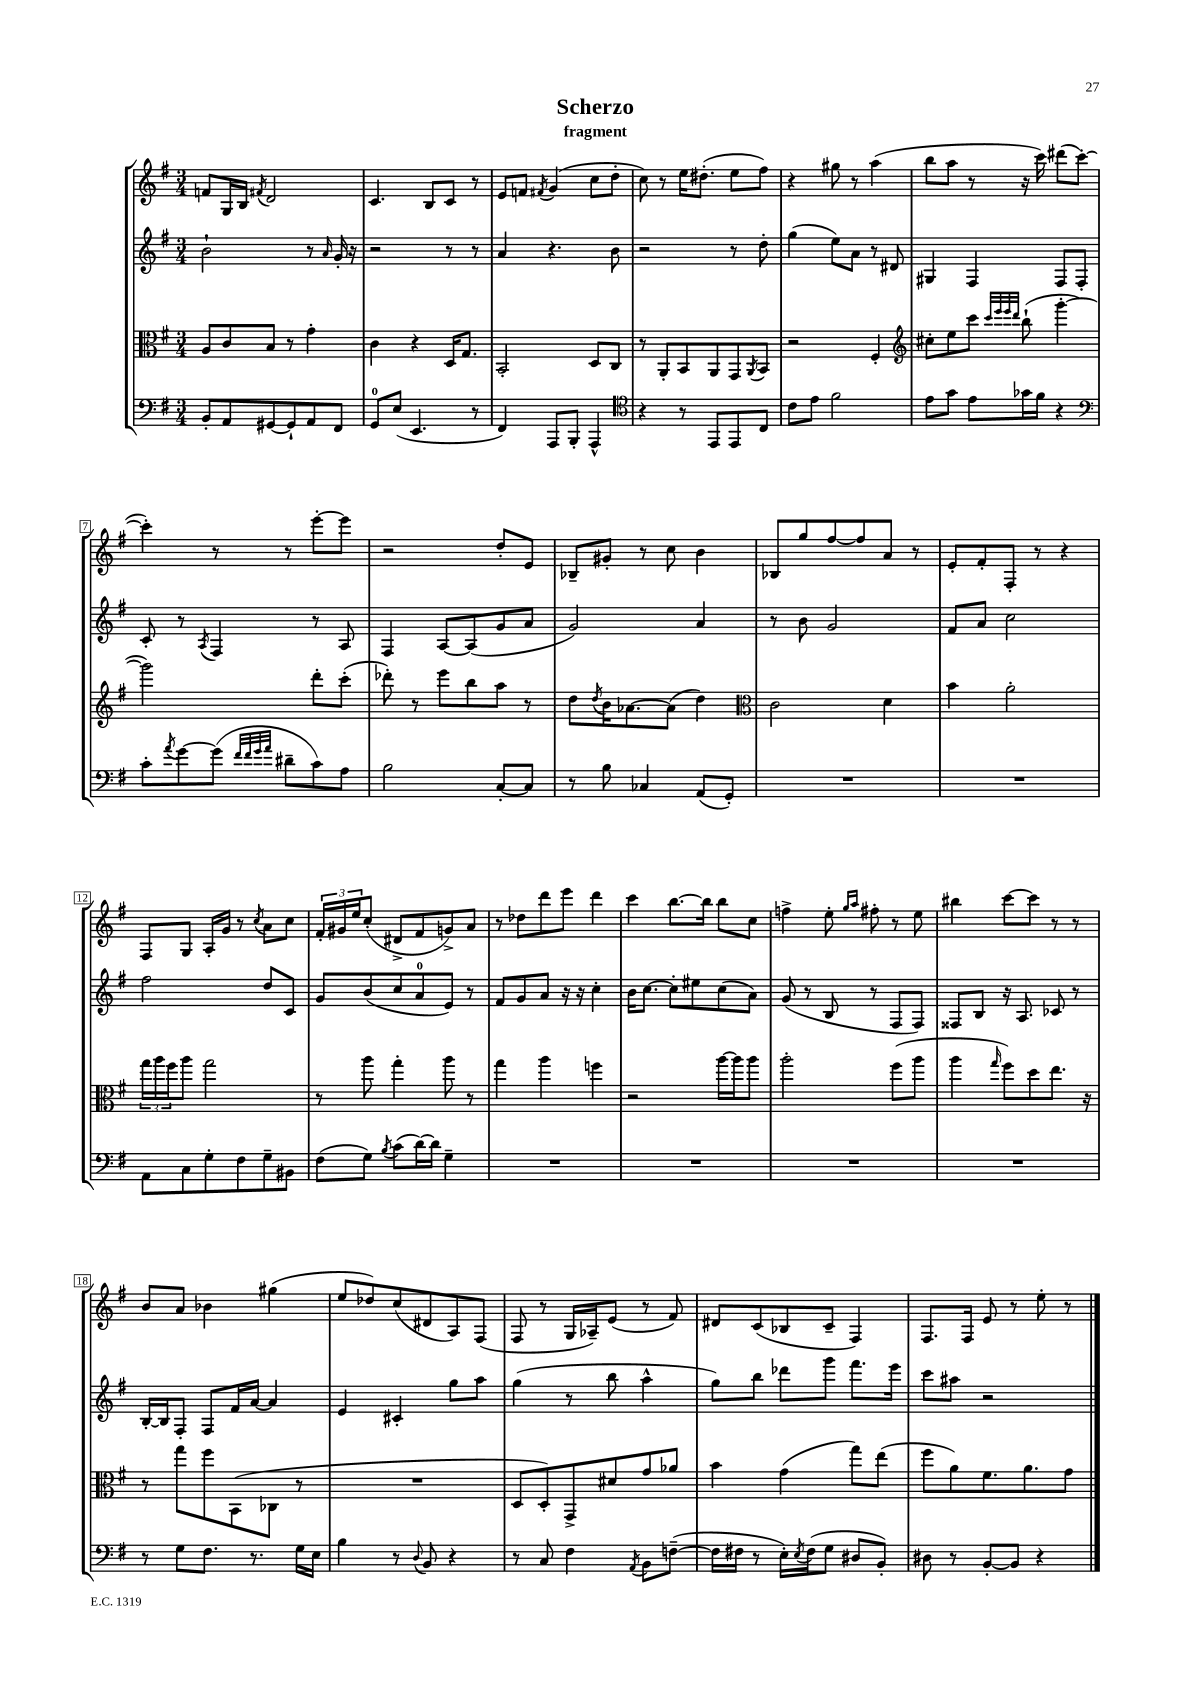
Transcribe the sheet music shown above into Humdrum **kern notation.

**kern	**kern	**kern	**kern
*part4	*part3	*part2	*part1
*staff4	*staff3	*staff2	*staff1
*clefF4	*clefC3	*clefG2	*clefG2
*k[f#]	*k[f#]	*k[f#]	*k[f#]
*M3/4	*M3/4	*M3/4	*M3/4
=1	=1	=1	=1
8BB'/L	8A/L	2b`\	8fn/L
8AA/	8c/	.	16G/L
.	.	.	16B/JJ
.	.	.	8qf#X/
[8GG#X/	8B/J	.	2d/
8GG#`/]	8r	.	.
8AA/	4g'\	8r	.
.	.	16qqa/	.
8FF#/J	.	16g'/	.
.	.	16r	.
=2	=2	=2	=2
8GG/L	4c\	2r	4.c/
(8E/J	.	.	.
4.EE/	4r	.	.
.	.	.	8B/L
.	16D/KL	8r	8c/J
.	8.G/J	.	.
8r	.	8r	8r
=3	=3	=3	=3
4FF#/)	2BB'/	4a/	8e/L
.	.	.	8fn/J
.	.	.	8qf#X/
8AAA/L	.	4.r	(4g/
8BBB'/J	.	.	.
4AAA^^/	8D/L	.	8cc\L
.	8C/J	8b\	8dd'\J
=4	=4	=4	=4
*clefC4	*	*	*
4r	8r	2r	8cc\)
.	8AA'/L	.	8r
8r	8BB/	.	16ee\KL
.	.	.	(8.dd#X'\J
8EE/L	8AA/	.	.
8EE/	8GG/	8r	8ee\L
.	8qAA/	.	.
8C/J	8BB/J	8dd'\	8ff#\J)
=5	=5	=5	=5
8c\L	2r	(4gg\	4r
8e\J	.	.	.
2f#\	.	8ee\L)	8gg#X\
.	.	8a\J	8r
.	4F#'/	8r	(4aa\
.	.	8d#X/	.
=6	=6	=6	=6
*	*clefG2	*	*
8e\L	8cc#X'\L	4G#X/	8bb\L
8g\J	8ee\	.	8aa\J
8e\L	8ccc\J	4F#/	8r
.	32qqccc/LLL	.	.
.	32qqeee/	.	.
.	32qqeee/	.	.
.	32qqddd/JJJ	.	.
16g-X\L	(8bb`\	.	16r
16f#\JJ	.	.	16ccc\)
4r	[4ggg'\	8F#/L	(8ddd#X\L
.	.	8F#'/J	[8ccc'\J
!!LO:LB:g=z
=7	=7	=7	=7
*clefF4	*	*	*
8c'\L	2ggg\])	8c'/	4ccc'\])
8qa/	.	.	.
[8g\	.	8r	.
.	.	8qA/	.
(8g\J]	.	4F#/	8r
32qqf#/LLL	.	.	.
32qqf#/	.	.	.
32qqg/	.	.	.
32qqa/JJJ	.	.	.
8d#X~\L	.	.	8r
8c\)	8ddd'\L	8r	[8eee'\L
8A\J	(8ccc'\J	8A/	8eee\J]
=8	=8	=8	=8
2B\	8ddd-X'\)	4F#/	2r
.	8r	.	.
.	8eee\L	[8A/L	.
.	8bb\	(8A/]	.
[8C'/L	8aa\J	8g/	8dd'/L
8C/J]	8r	8a/J	8e/J
=9	=9	=9	=9
8r	8dd\L	2g/)	8B-X~/L
.	8qdd/	.	.
8B\	16b\K	.	8g#X'/J
.	[8.a-X\	.	.
4C-X/	.	.	8r
.	(8a-\J]	.	8cc\
(8AA/L	4dd\)	4a/	4b\
8GG'/J)	.	.	.
=10	=10	=10	=10
*	*clefC3	*	*
2.r	2c\	8r	8B-X/L
.	.	8b\	8gg/
.	.	2g/	[8ff#/
.	.	.	8ff#/]
.	4d\	.	8a/J
.	.	.	8r
=11	=11	=11	=11
2.r	4b\	8f#/L	8e'/L
.	.	8a/J	8f#'/
.	2a'\	2cc\	8F#'/J
.	.	.	8r
.	.	.	4r
!!LO:LB:g=z
=12	=12	=12	=12
8AA\L	24gg\LL	2ff#\	8F#/L
.	24aa\	.	.
.	24ff#\J	.	.
8C\	8aa\J	.	8G/J
8G'\	2gg\	.	16A'/LL
.	.	.	16g/JJ
8F#\	.	.	8r
.	.	.	8qcc/
8G~\	.	8dd/L	8a\L
8BB#X\J	.	8c/J	8cc\J
=13	=13	=13	=13
(8F#\L	8r	8g/L	24f#'/LL
.	.	.	24g#X/
.	.	.	24ee/J
8G\J)	8aa\	(8b/	(8cc'/J
8qB/	.	.	.
(8c\L	4gg'\	8cc/	8d#X^/L
[16d\L)	.	8a/	8f#/
16d\JJ]	.	.	.
4G~\	8aa\	8e/J)	8gn^/)
.	8r	8r	8a/J
=14	=14	=14	=14
2.r	4gg\	8f#/L	8r
.	.	8g/	8dd-X\L
.	4aa\	8a/J	8ddd\
.	.	16r	8eee\J
.	.	16r	.
.	4ffn\	4cc'\	4ddd\
=15	=15	=15	=15
2.r	2r	16b\KL	4ccc\
.	.	[8.cc\J	.
.	.	8cc'\L]	[8.bb\L
.	.	8ee#X\	.
.	.	.	16bb\Jk]
.	[16aa\LL	(8cc\	8bb\L
.	16aa\J]	.	.
.	8aa\J	8a\J)	8cc\J
=16	=16	=16	=16
2.r	2aa'\	(8g/	4ffn^\
.	.	8r	.
.	.	8B/	8ee'\
.	.	.	16qqgg/LL
.	.	.	16qqaa/JJ
.	.	8r	8ff#X'\
.	(8ff#\L	8F#/L	8r
.	8aa\J	8F#/J)	8ee\
=17	=17	=17	=17
2.r	4aa\	8F##X/L	4bb#X\
.	.	8B/J	.
.	16qqgg/	.	.
.	8ff#\L)	16r	[8ccc\L
.	.	8.A/	.
.	8dd\	.	8ccc\J]
.	8.ee\J	8c-X/	8r
.	.	8r	8r
.	16r	.	.
!!LO:LB:g=z
=18	=18	=18	=18
8r	8r	[16B'/LL	8b/L
.	.	16B/J]	.
8G\L	8gg\L	8F#'/J	8a/J
8.F#\J	8ff#\	8F#/L	4b-X\
.	(8BB\	16f#/L	.
8.r	.	[16a/JJ	.
.	8C-X\J	4a/]	(4gg#X\
16G\LL	8r	.	.
16E\JJ	.	.	.
=19	=19	=19	=19
4B\	2.r	4e/	8ee/L
.	.	.	8dd-X/)
8r	.	4c#X'/	(8cc/
8qqD/	.	.	.
8BB/	.	.	8d#X/
4r	.	8gg\L	8A/)
.	.	8aa\J	(8F#/J
=20	=20	=20	=20
8r	8D/L	(4gg\	8F#/
8C/	8D'/)	.	8r
4F#\	8GG^/	8r	16G/LL
.	.	.	16A-X~/J)
.	8d#X/	8bb\	(8e/J
8qAA/	.	.	.
8BB\L	8g/	4aa^^\	8r
([8Fn~\J	8a-X/J	.	8f#/)
=21	=21	=21	=21
16F\LL]	4b\	8gg\L)	8d#X/L
16F#X\JJ	.	.	.
8r	.	8bb\J	(8c/
16E'\LL)	(4g\	8ddd-X\L	8B-X/
8qE/	.	.	.
(16F#\J	.	.	.
8G\J	.	8ggg\J	8c~/J
8D#X/L	8gg\L)	8.fff#\L	4F#/)
8BB'/J)	(8ee\J	.	.
.	.	16eee\Jk	.
=22	=22	=22	=22
8D#X\	8ff#\L	8ccc\L	8.F#/L
8r	8a\)	8aa#X\J	.
.	.	.	16F#/Jk
[8BB'/L	8.f#\	2r	8e/
8BB/J]	.	.	8r
.	8.a\	.	.
4r	.	.	8ee'\
.	8g\J	.	8r
==	==	==	==
*-	*-	*-	*-
